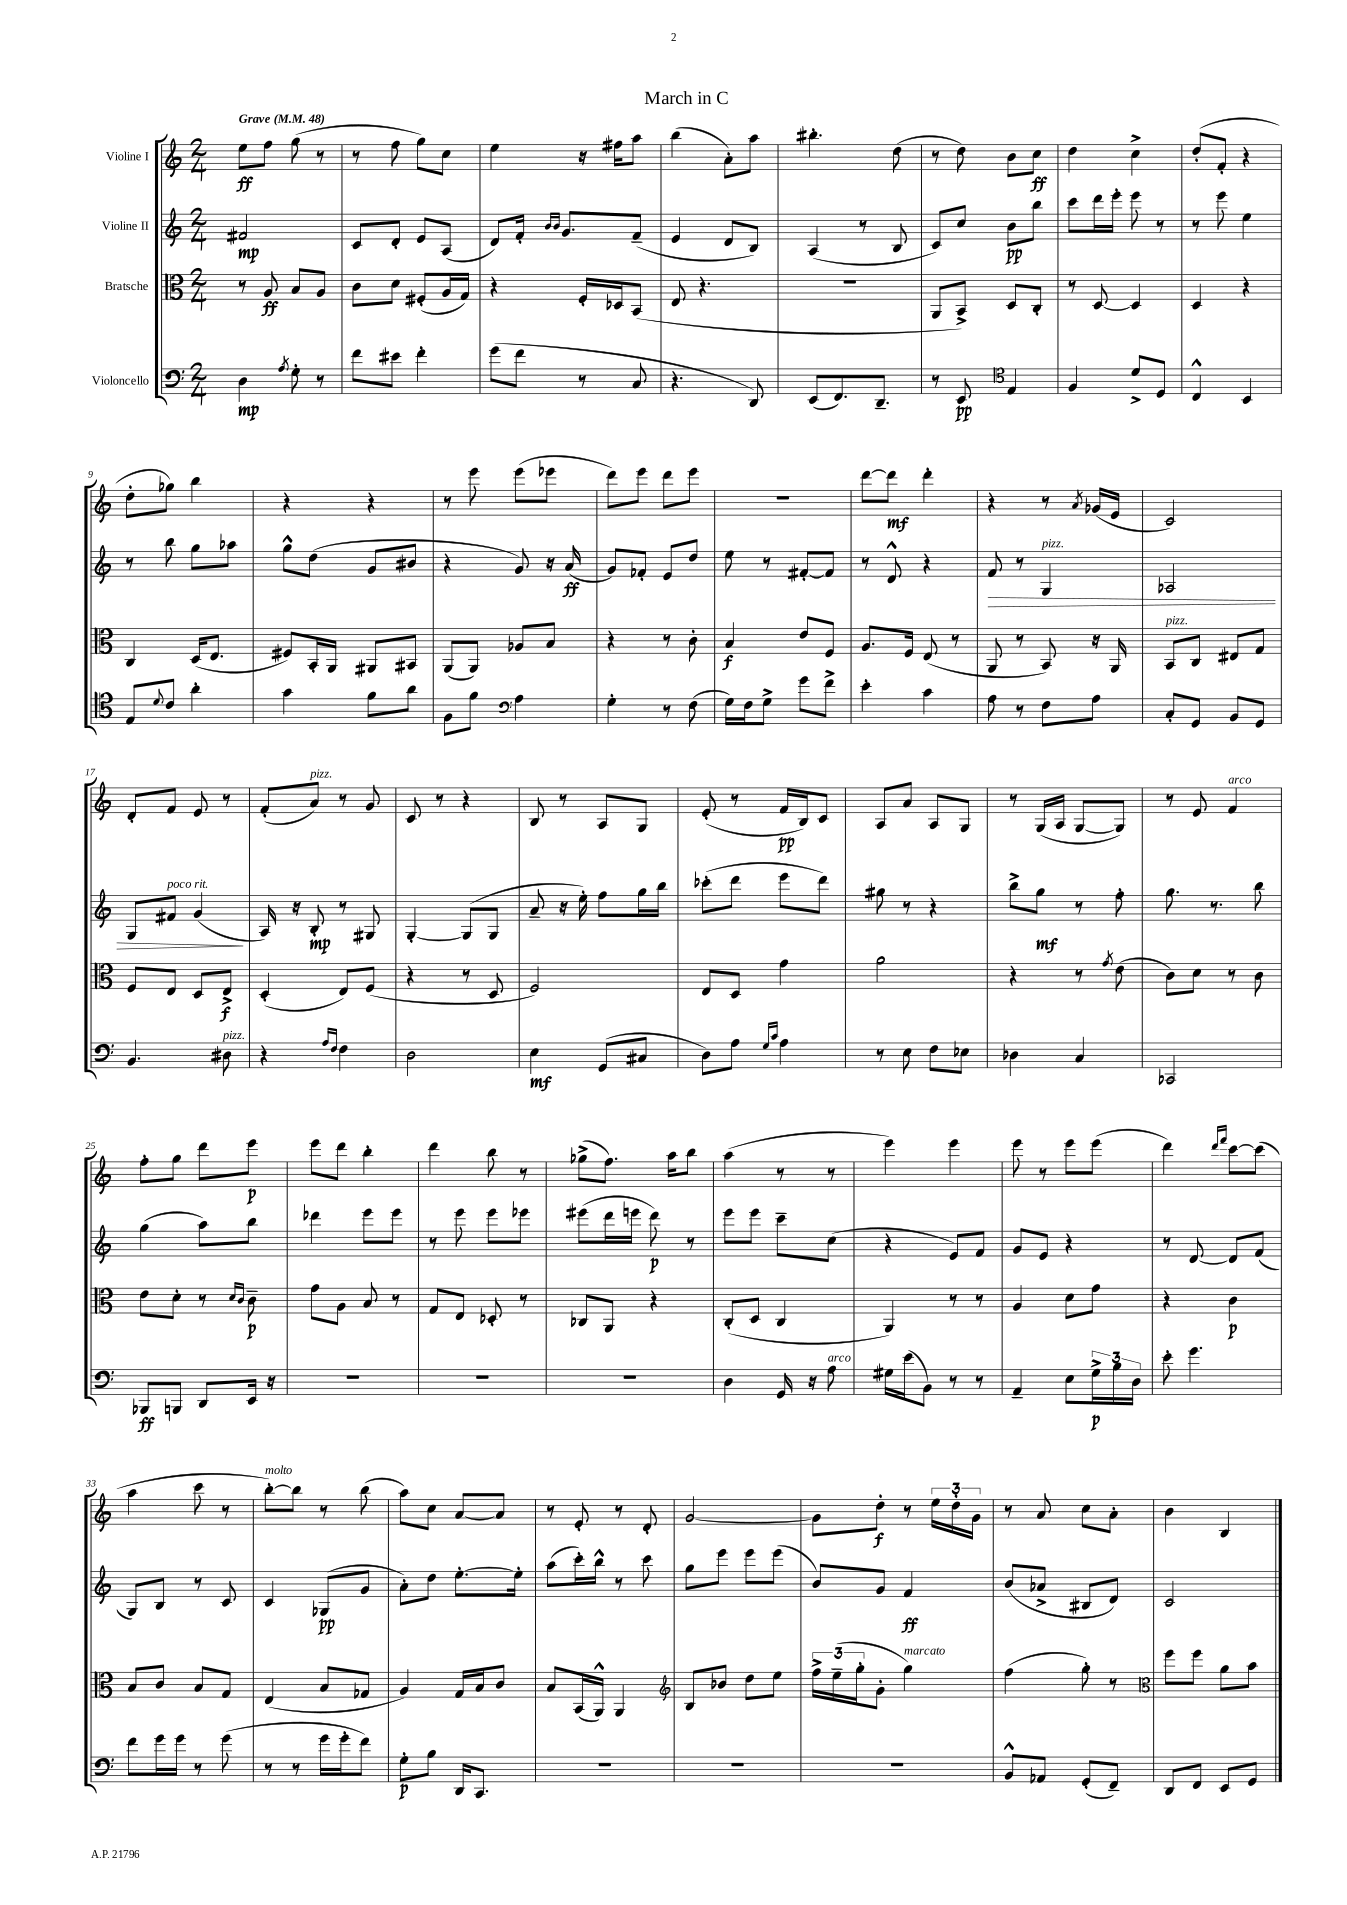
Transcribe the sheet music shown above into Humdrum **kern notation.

**kern	**kern	**kern	**kern
*staff4	*staff3	*staff2	*staff1
*clefF4	*clefC3	*clefG2	*clefG2
*k[]	*k[]	*k[]	*k[]
*M2/4	*M2/4	*M2/4	*M2/4
*MM48	*MM48	*MM48	*MM48
4D	8r	2f#	8ee
.	8A	.	8ff
8qA	.	.	.
8G'	8B	.	(8gg
8r	8A	.	8r
=	=	=	=
8f	8c	8c	8r
8e#	8d	8d'	8ff
4f'	(8F#'	8e	8gg)
.	16A	(8A	8cc
.	16G)	.	.
=	=	=	=
(8g	4r	8d)	4ee
8f	.	16f'	.
.	.	16qqb	.
.	.	16qqb	.
.	.	8.g	.
8r	16F'	.	16r
.	16D-	.	16ff#
8C	(8BB	(8f~	8aa
=	=	=	=
4.r	8E	4e	(4bb
.	4.r	.	.
.	.	8d	8a')
8DD)	.	8B)	8aa
=	=	=	=
(8EE	2r	(4A	4.bb#'
8.FF)	.	.	.
.	.	8r	.
8.DD~	.	.	.
.	.	8B	(8dd
=	=	=	=
8r	8AA	8c)	8r
8EE	8BB^)	8cc	8dd)
*clefC4	*	*	*
4E	8D	8b	8b
.	8C'	8bb	8cc
=	=	=	=
4F	8r	8ccc	4dd
.	[8D	16ddd	.
.	.	16eee'	.
8d^	4D]	8eee	4cc^
8D	.	8r	.
=	=	=	=
4C^^	4D	8r	(8dd'
.	.	8eee	8f'
4BB	4r	4ee	4r
=	=	=	=
8E	4C	8r	8dd'
8qqd	.	.	.
8c	.	8bb	8gg-)
4a'	(16D	8gg	4bb
.	8.E	.	.
.	.	8aa-	.
=	=	=	=
4g	8F#)	8gg^^	4r
.	16BB'	(8dd	.
.	16AA	.	.
8f	8AA#	8g	4r
8a	8BB#	8b#	.
=	=	=	=
8F	(8AA	4r	8r
8f	8AA)	.	8eee
*clefF4	*	*	*
4A	8A-	8g)	(8eee
.	8B	16r	8eee-
.	.	(16a	.
=	=	=	=
4G'	4r	8g)	8ddd)
.	.	8f-'	8eee
8r	8r	8e	8ddd
(8F	8c'	8dd	8eee
=	=	=	=
16G)	4B	8ee	2r
16F	.	.	.
8G^	.	8r	.
8g	8e	[8f#'	.
8f^	8F	8f#]	.
=	=	=	=
4e'	8.A	8r	[8ddd
.	.	8d^^	8ddd]
.	16F	.	.
4c	(8E	4r	4ddd'
.	8r	.	.
=	=	=	=
8A	8AA	8f	4r
8r	8r	8r	.
8F	8BB)	4G	8r
.	.	.	8qa
8A	16r	.	(16g-
.	16AA	.	16e
=	=	=	=
8C'	8BB	2A-	2c)
8GG	8C	.	.
8BB	8E#	.	.
8GG	8G	.	.
=	=	=	=
4.BB	8F	8G	8d'
.	8E	8f#	8f
.	8D	(4g	8e
8D#	8E^	.	8r
=	=	=	=
4r	(4D'	16A)	(8f'
.	.	16r	.
.	.	8B'	8a)
16qqA	.	.	.
16qqF	.	.	.
4F	8E)	8r	8r
.	(8F	8G#	8g
=	=	=	=
2D	4r	[4G'	8c
.	.	.	8r
.	8r	(8G]	4r
.	8D	8G	.
=	=	=	=
4E	2F)	8a~	8B
.	.	16r	8r
.	.	16ee')	.
(8GG	.	8ff	8A
8C#	.	16gg	8G
.	.	16bb	.
=	=	=	=
8D)	8E	(8ccc-'	(8e'
8A	8D	8ddd	8r
16qqG	.	.	.
16qqc	.	.	.
4A	4g	8eee	16f
.	.	.	16B)
.	.	8ddd)	8c
=	=	=	=
8r	2a	8gg#	8A
8E	.	8r	8a
8F	.	4r	8A
8E-	.	.	8G
=	=	=	=
4D-	4r	8bb^	8r
.	.	8gg	(16G
.	.	.	16A
4C	8r	8r	[8G
.	8qg	.	.
.	(8e	8ff'	8G])
=	=	=	=
2CC-	8c)	8.gg	8r
.	8d	.	8e
.	.	8.r	.
.	8r	.	4f
.	8c	8bb	.
=	=	=	=
8BBB-	8e	(4gg	8ff'
8BBB	8d'	.	8gg
8DD	8r	8aa)	8ddd
.	16qqd	.	.
.	16qqc	.	.
16EE	8c~	8bb	8eee
16r	.	.	.
=	=	=	=
2r	8g	4ddd-	8eee
.	8A	.	8ddd
.	8B	8eee	4bb'
.	8r	8eee	.
=	=	=	=
2r	8G	8r	4ddd
.	8E	8eee	.
.	8D-'	8eee	8bb
.	8r	8eee-	8r
=	=	=	=
2r	8C-	(8eee#	(8gg-^
.	8AA	16ddd	8.ff)
.	.	16eee	.
.	4r	8ddd)	.
.	.	.	16aa
.	.	8r	8bb
=	=	=	=
4D	(8C'	8eee	(4aa
.	8D	8eee	.
16GG	4C	8ccc~	8r
16r	.	.	.
8A	.	(8cc	8r
=	=	=	=
16G#	4AA)	4r	4eee)
(16e	.	.	.
8BB)	.	.	.
8r	8r	8e)	4eee
8r	8r	8f	.
=	=	=	=
4AA~	4A	8g	8eee
.	.	8e	8r
8E	8d	4r	8eee
24G^	8g	.	(8eee
24B	.	.	.
24D	.	.	.
=	=	=	=
8e'	4r	8r	4ddd)
4.g	.	[8d	.
.	.	.	16qqddd
.	.	.	16qqfff
.	4c	8d]	[8ccc
.	.	(8f	(8ccc]
=	=	=	=
8f	8B	8G)	4aa
16g	8c	8B	.
16g	.	.	.
8r	8B	8r	8ccc
(8g	8G	8c	8r
=	=	=	=
8r	(4E	4c	[8bb')
8r	.	.	8bb]
16g	8B	(8G-	8r
16g'	.	.	.
8f)	8G-	8g	(8bb
=	=	=	=
8G'	4A)	8a')	8aa)
8B	.	8dd	8cc
16DD	16G	[8.ee'	[8a
8.CC	16B	.	.
.	8c	.	8a]
.	.	16ee']	.
=	=	=	=
2r	8B	(8aa	8r
.	(16BB	16ccc')	8e'
.	16AA^^)	16bb^^	.
.	4AA	8r	8r
.	.	8ccc	8d'
=	=	=	=
*	*clefG2	*	*
2r	8B	8gg	[2g
.	8b-	8eee	.
.	8dd	8eee	.
.	8ee	(8eee	.
=	=	=	=
2r	24ff^	8b)	8g]
.	(24ee~	.	.
.	24gg'	.	.
.	8g'	8g	8dd'
.	4gg)	4f	8r
.	.	.	24ee
.	.	.	24dd'
.	.	.	24g
=	=	=	=
8BB^^	(4ff	(8b	8r
8AA-	.	8a-^	8a
(8GG'	8gg')	8B#	8cc
8FF~)	8r	8d)	8a'
=	=	=	=
*	*clefC3	*	*
8DD	8ff	2c	4b
8FF	8ff	.	.
8EE	8a	.	4B
8GG	8b	.	.
==	==	==	==
*-	*-	*-	*-
